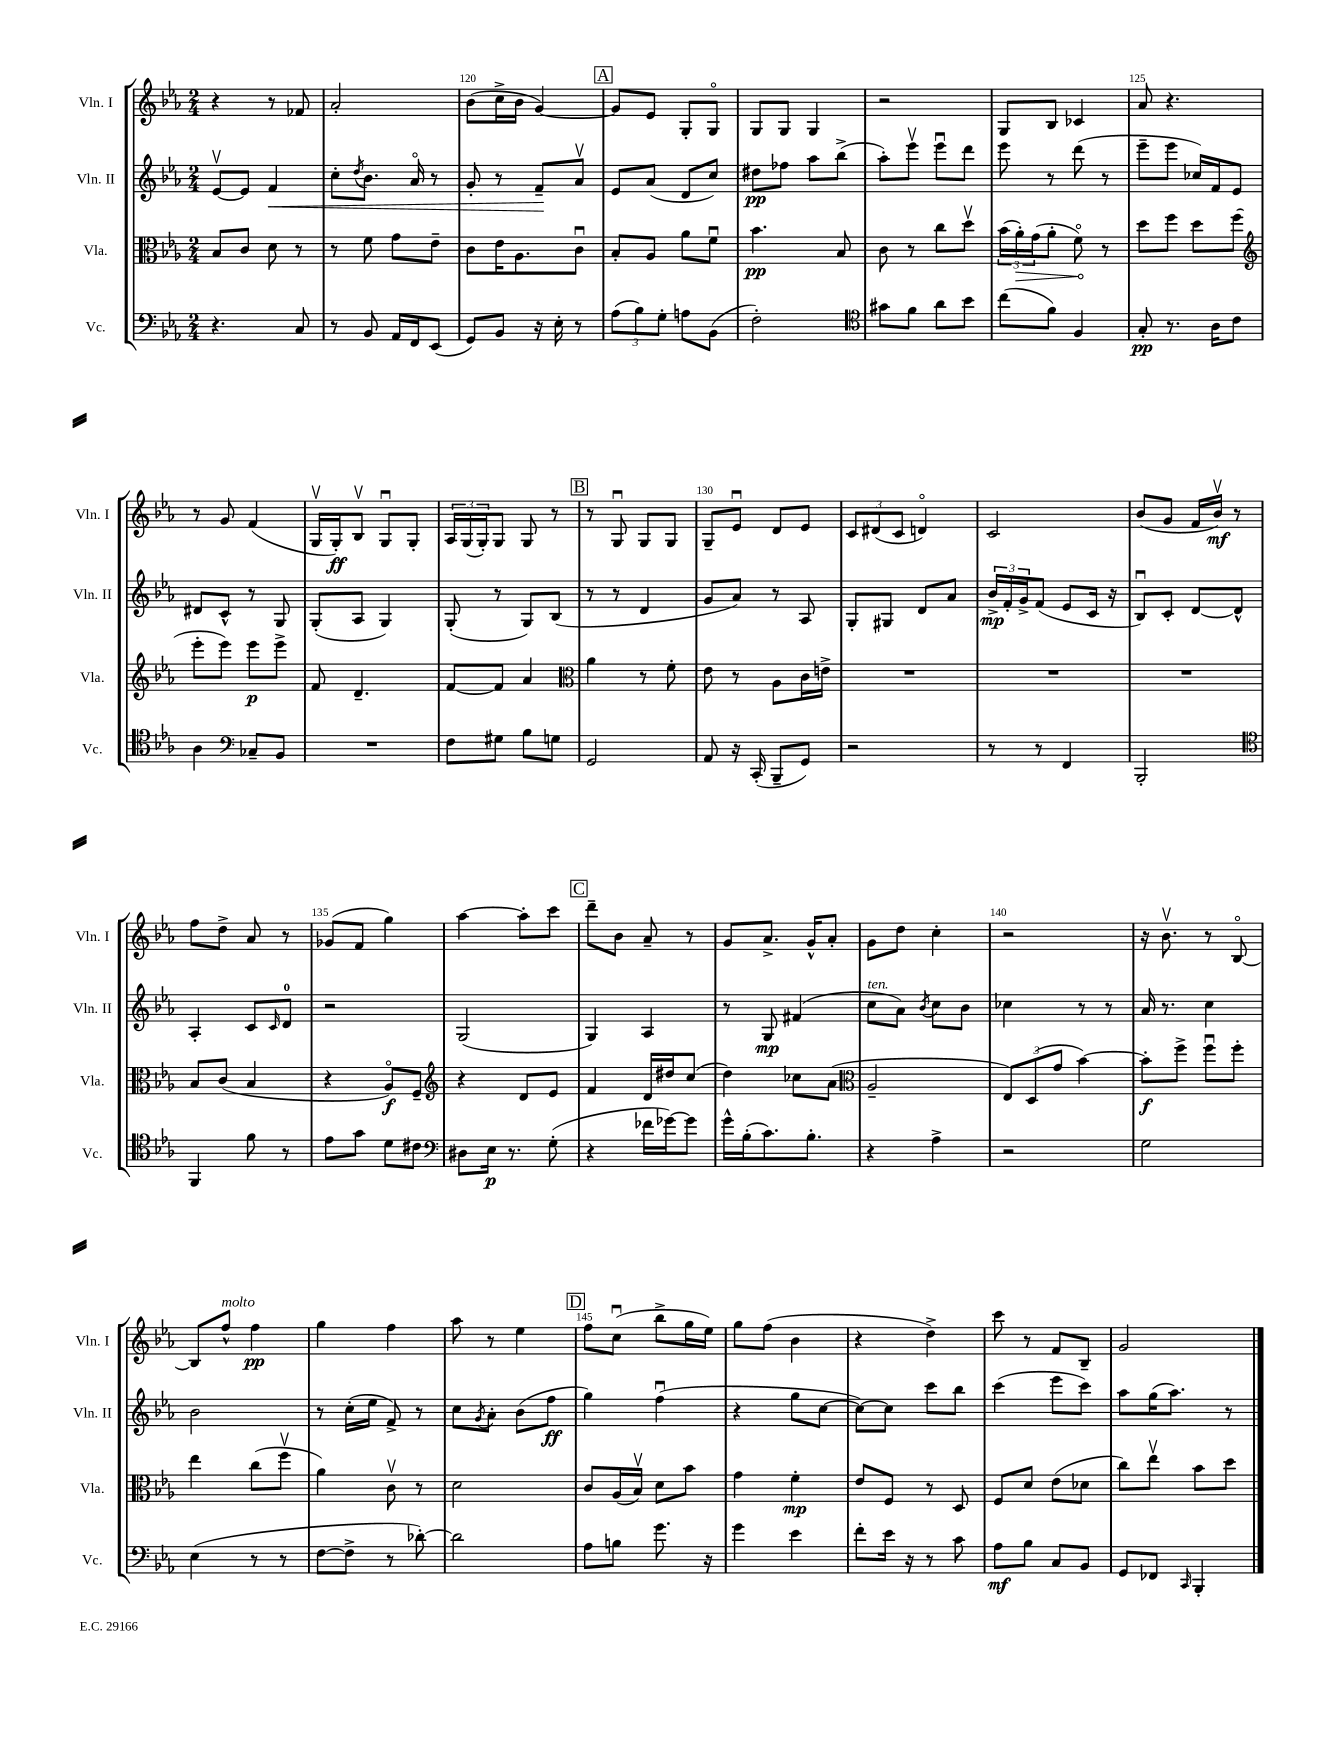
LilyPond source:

<<
\new StaffGroup <<
\new Staff = "s0" \with { instrumentName = "Vln. I" shortInstrumentName = "Vln. I" } {
    \clef treble \key ees \major \numericTimeSignature \time 2/4
    r4 r8 fes'8 |
    aes'2-. |
    bes'8( c''16-> bes'16 g'4~) |
    \mark \markup { \box "A" } g'8 ees'8 g8-. g8\flageolet |
    g8 g8 g4 |
    r2 |
    g8 bes8 ces'4 |
    aes'8 r4. |
    r8 g'8 f'4( |
    g16\upbow g16-.\ff) bes8\upbow g8\downbow g8-. |
    \tuplet 3/2 { aes16 g16( g16-.) } g8 g8 r8 |
    \mark \markup { \box "B" } r8 g8\downbow g8 g8 |
    g8-- ees'8\downbow d'8 ees'8 |
    \tuplet 3/2 { c'8 dis'8( c'8 } d'4\flageolet) |
    c'2 |
    bes'8( g'8 f'16 bes'16\upbow\mf) r8 |
    f''8 d''8-> aes'8 r8 |
    ges'8( f'8 g''4) |
    aes''4~ aes''8-. c'''8 |
    \mark \markup { \box "C" } d'''8-- bes'8 aes'8-- r8 |
    g'8 aes'8.-> g'16-^ aes'8-. |
    g'8 d''8 c''4-. |
    r2 |
    r16 bes'8.\upbow r8 bes8~\flageolet |
    bes8 f''8-^^\markup { \italic "molto" } f''4\pp |
    g''4 f''4 |
    aes''8 r8 ees''4 |
    \mark \markup { \box "D" } f''8 c''8\downbow( bes''8-> g''16 ees''16) |
    g''8 f''8( bes'4 |
    r4 d''4->) |
    c'''8 r8 f'8 bes8-- |
    g'2 \bar "|." |
}
\new Staff = "s1" \with { instrumentName = "Vln. II" shortInstrumentName = "Vln. II" } {
    \clef treble \key ees \major \numericTimeSignature \time 2/4
    ees'8~\upbow ees'8 f'4\< |
    c''8-. \acciaccatura { d''8 } bes'8. aes'16\flageolet r8 |
    g'8-. r8 f'8--\! aes'8\upbow |
    \mark \markup { \box "A" } ees'8 aes'8( d'8 c''8) |
    dis''8\pp fes''8 aes''8 bes''8->( |
    aes''8-.) ees'''8\upbow ees'''8\downbow d'''8 |
    ees'''8 r8 d'''8( r8 |
    ees'''8-- ees'''8 ces''16) f'16 ees'8 |
    dis'8 c'8-^ r8 g8 |
    g8-.( aes8 g4) |
    g8-.( r8 g8) bes8( |
    \mark \markup { \box "B" } r8 r8 d'4 |
    g'8 aes'8) r8 aes8 |
    g8-. gis8 d'8 aes'8 |
    \tuplet 3/2 { bes'16->\mp f'16-. g'16-> } f'8( ees'8 c'16 r16 |
    bes8\downbow) c'8-. d'8~ d'8-^ |
    aes4-. c'8 \grace { c'16 } d'8-0 |
    r2 |
    g2( |
    \mark \markup { \box "C" } g4) aes4 |
    r8 g8\mp fis'4( |
    c''8^\markup { \italic "ten." } aes'8) \acciaccatura { bes'8 } c''8 bes'8 |
    ces''4 r8 r8 |
    aes'16 r8. c''4 |
    bes'2 |
    r8 c''16-.( ees''16 f'8->) r8 |
    c''8 \acciaccatura { g'8 } aes'8-. bes'8( f''8\ff |
    \mark \markup { \box "D" } g''4) f''4\downbow( |
    r4 g''8 c''8~ |
    c''8~) c''8 c'''8 bes''8 |
    c'''4( ees'''8 c'''8) |
    aes''8 g''16( aes''8.) r8 \bar "|." |
}
\new Staff = "s2" \with { instrumentName = "Vla." shortInstrumentName = "Vla." } {
    \clef alto \key ees \major \numericTimeSignature \time 2/4
    bes8 c'8 d'8 r8 |
    r8 f'8 g'8 ees'8-- |
    c'8 ees'16 aes8. c'8\downbow |
    \mark \markup { \box "A" } bes8-. aes8 aes'8 f'8\downbow |
    bes'4.\pp bes8 |
    c'8 r8 c''8 d''8\upbow |
    \tuplet 3/2 { bes'16( \once \override Hairpin.circled-tip = ##t aes'16-.\>) g'16( } aes'8-. f'8\flageolet\!) r8 |
    d''8 f''8 d''8 f''8( |
    \clef treble ees'''8-. ees'''8) ees'''8\p ees'''8-> |
    f'8 d'4.-- |
    f'8~ f'8 aes'4 |
    \mark \markup { \box "B" } \clef alto aes'4 r8 f'8-. |
    ees'8 r8 aes8 c'16 e'16-> |
    R2 |
    R2 |
    R2 |
    bes8 c'8( bes4 |
    r4 aes8\flageolet\f) f8-- |
    \clef treble r4 d'8 ees'8 |
    \mark \markup { \box "C" } f'4 d'16 dis''16 c''8( |
    d''4) ces''8 aes'8( |
    \clef alto aes2-- |
    \tuplet 3/2 { ees8) d8( g'8 } bes'4~) |
    bes'8-.\f f''8-> f''8\downbow f''8-. |
    ees''4 c''8( f''8\upbow |
    aes'4) c'8\upbow r8 |
    d'2 |
    \mark \markup { \box "D" } c'8 aes16( bes16\upbow) d'8 bes'8 |
    g'4 f'4-.\mp |
    ees'8 f8 r8 d8 |
    f8 d'8 ees'8( des'8 |
    c''8) ees''8\upbow bes'8 d''8 \bar "|." |
}
\new Staff = "s3" \with { instrumentName = "Vc." shortInstrumentName = "Vc." } {
    \clef bass \key ees \major \numericTimeSignature \time 2/4
    r4. c8 |
    r8 bes,8 aes,16 f,16 ees,8( |
    g,8) bes,8 r16 ees16-. r8 |
    \mark \markup { \box "A" } \tuplet 3/2 { aes8( bes8) g8-. } a8 bes,8( |
    f2-.) |
    \clef tenor gis'8 f'8 aes'8 bes'8 |
    c''8( f'8) f4 |
    g8-.\pp r8. aes16 c'8 |
    aes4 \clef bass ces8-- bes,8 |
    R2 |
    f8 gis8 bes8 g8 |
    \mark \markup { \box "B" } g,2 |
    aes,8 r16 c,16-.( bes,,8-- g,8) |
    r2 |
    r8 r8 f,4 |
    bes,,2-. |
    \clef tenor f,4 f'8 r8 |
    ees'8 g'8 d'8 cis'8 |
    \clef bass dis8 ees16\p r8. g8-.( |
    \mark \markup { \box "C" } r4 fes'16 ges'16~) ges'8 |
    g'16-^ bes16-.( c'8.) bes8.-. |
    r4 aes4-> |
    r2 |
    g2 |
    ees4( r8 r8 |
    f8~ f8-> r8 des'8~-.) |
    des'2 |
    \mark \markup { \box "D" } aes8 b8 g'8. r16 |
    g'4 ees'4 |
    f'8-. ees'16 r16 r8 c'8 |
    aes8\mf bes8 c8 bes,8 |
    g,8 fes,8 \grace { c,16 } bes,,4-. \bar "|." |
}
>>
>>
\layout { \context { \Score currentBarNumber = #118 \override BarNumber.break-visibility = ##(#f #t #t) barNumberVisibility = #(every-nth-bar-number-visible 5) } }
